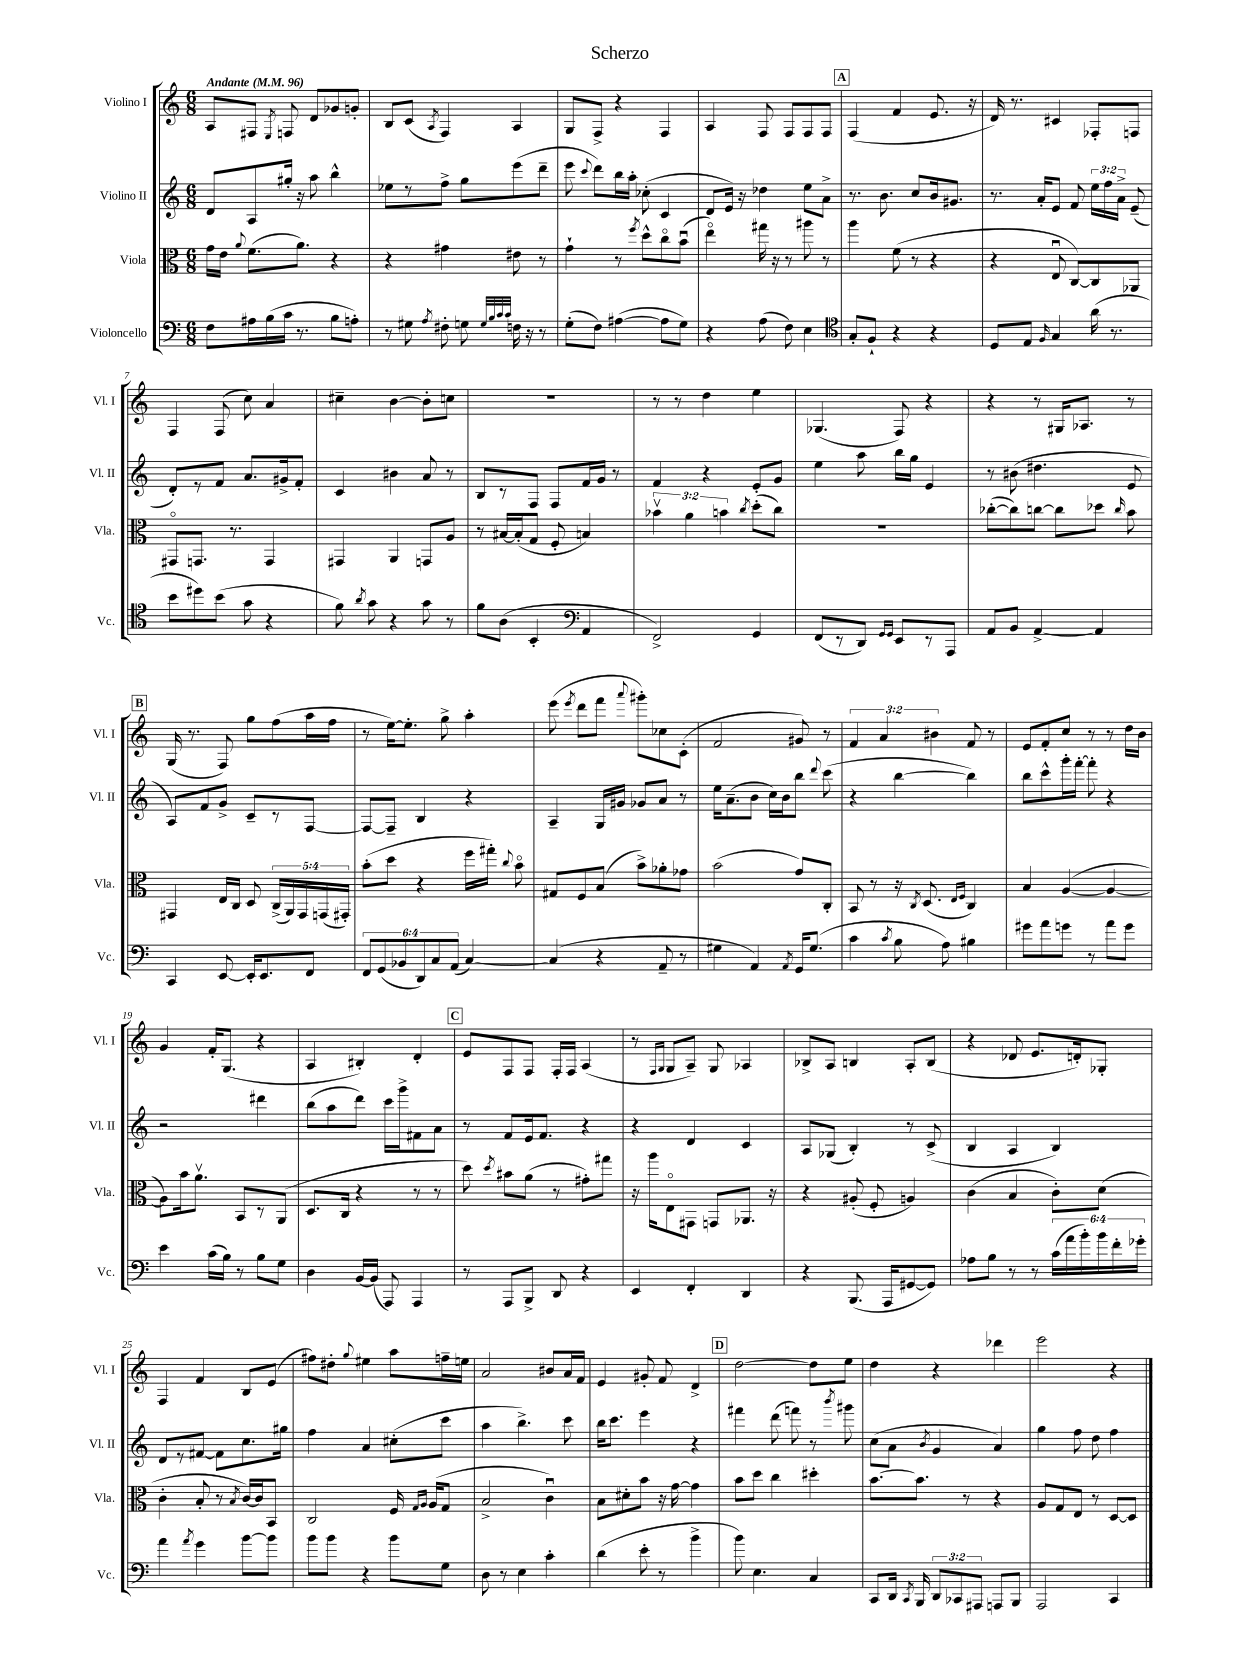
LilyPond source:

\header { title = "Scherzo" }
<<
\new StaffGroup <<
\new Staff = "s0" \with { instrumentName = "Violino I" shortInstrumentName = "Vl. I" } {
    \clef treble \key c \major \numericTimeSignature \time 6/8 \override Staff.TupletNumber.text = #tuplet-number::calc-fraction-text \tempo "Andante" 4 = 96
    \autoBeamOff a8[ fis8] \acciaccatura { e8 } f8 d'8[ ges'8 g'8]-. |
    b8[ c'8]( \acciaccatura { a8 } f4) a4 |
    g8[ f8]-> r4 f4 |
    a4 f8 f8[ f8 f8] |
    \mark \markup { \box "A" } f4( f'4 e'8. r16 |
    d'16) r8. cis'4 fes8[-. f8] |
    f4 f8( c''8) a'4 |
    cis''4-- b'4~ b'8[-. c''8] |
    R2. |
    r8 r8 d''4 e''4 |
    ges4.( f8) r4 |
    r4 r8 gis16[ aes8.] r8 |
    \mark \markup { \box "B" } g16( r8. f8) g''8[ f''8( a''16 f''16] |
    r8 e''16[~) e''8.]-. g''8-> a''4-. |
    e'''8( \acciaccatura { e'''8 } d'''8[ f'''8] \appoggiatura { a'''8 } gis'''8[-.) ces''8 c'8]-.( |
    f'2 gis'8) r8 |
    \tuplet 3/2 { f'4 a'4 bis'4 } f'8 r8 |
    e'8[ f'8-. c''8] r8 r8 d''16[ b'16] |
    g'4 f'16[-. g8.]( r4 |
    a4 bis4-.) d'4-. |
    \mark \markup { \box "C" } e'8[ f8 f8] f16[-. f16] a4( |
    r8 \grace { f16[ g16] } g8[ a8]--) g8 aes4 |
    bes8[-> a8] b4 a8[-. b8]( |
    r4 des'8 e'8.[ d'16-.) ges8]-. |
    f4 f'4 b8[ e'8]( |
    fis''8[) dis''8]-. \appoggiatura { g''8 } eis''4 a''8[ f''16-- e''16] |
    a'2 bis'8[ a'16 f'16] |
    e'4 gis'8-. f'8 d'4-> |
    \mark \markup { \box "D" } d''2~ d''8[ e''8] |
    d''4 r4 des'''4 |
    e'''2 r4 \bar "|." |
}
\new Staff = "s1" \with { instrumentName = "Violino II" shortInstrumentName = "Vl. II" } {
    \clef treble \key c \major \numericTimeSignature \time 6/8 \override Staff.TupletNumber.text = #tuplet-number::calc-fraction-text
    \autoBeamOff d'8[ a8 gis''16]-. r16 a''8 b''4-^ |
    ees''8[ r8 f''8]-> g''8[ e'''8( d'''8]-- |
    e'''8 \appoggiatura { c'''8 } d'''8[) b''16 a''16]-. ces''8-.( c'4 |
    d'8[ e'16]) r16 des''4 e''8[ a'8]-> |
    \mark \markup { \box "A" } r8. b'8. c''8[ b'16 gis'8.] |
    r8. a'16[-. e'8] f'8 \tuplet 3/2 { e''16[ f''16 a'16]-> } e'8--( |
    d'8[-.) r8 f'8] a'8.[ gis'16-> f'8]-. |
    c'4 bis'4 a'8 r8 |
    b8[ r8 f8] f8[ f'16 g'16] r8 |
    f'4 r4 e'8[-. g'8] |
    e''4 a''8 b''16[ g''16] e'4 |
    r8 bis'8( dis''4. e'8 |
    \mark \markup { \box "B" } a8[) f'8 g'8]-> c'8[-- r8 f8]~ |
    f8[~ f8]-- b4 r4 |
    a4-- g16[ gis'16] ges'8[ a'8] r8 |
    e''16[ a'8.--( b'8] c''16[) b'16 b''8] \appoggiatura { d'''8 } c'''8( |
    r4 b''4~ b''4) |
    b''8[ c'''8-^ g'''16-. f'''16]~-. f'''8-. r4 |
    r2 dis'''4 |
    b''8[( a''8 d'''8]) c'''16[ g'''16-> fis'8 a'8] |
    \mark \markup { \box "C" } r8 f'8[ e'16 f'8.] r4 |
    r4 d'4 c'4 |
    a8[ ges8]( b4-.) r8 c'8->( |
    b4 a4 b4) |
    d'8[ r8 fis'8]~ fis'8[ c''8. gis''16] |
    f''4 a'4 cis''8[-.( c'''8] |
    a''4 b''4.->) c'''8 |
    b''16[ c'''8.] e'''4 r4 |
    \mark \markup { \box "D" } fis'''4 d'''8( f'''8) r8 \acciaccatura { b'''8 } gis'''8 |
    c''8[( a'8] \acciaccatura { b'8 } g'4 a'4) |
    g''4 f''8 d''8 f''4 \bar "|." |
}
\new Staff = "s2" \with { instrumentName = "Viola" shortInstrumentName = "Vla." } {
    \clef alto \key c \major \numericTimeSignature \time 6/8 \override Staff.TupletNumber.text = #tuplet-number::calc-fraction-text
    \autoBeamOff g'16[ e'16] \appoggiatura { a'8 } f'8.[( a'8.]) r4 |
    r4 gis'4 eis'8 r8 |
    g'4-! r8 \acciaccatura { f''8 } d''8[-^ c''8\flageolet b'8]\downbow( |
    e''4\flageolet) gis''16 r16 r8 ais''8 r8 |
    \mark \markup { \box "A" } a''4 f'8( r8 r4 |
    r4 e8\downbow c8[~) c8 aes,8] |
    gis,8[\flageolet g,8.] r8. g,4 |
    gis,4 a,4 g,8[ a8] |
    r8 bis16[~ bis16-.( g8] f8-. b4) |
    \tuplet 3/2 { bes'4\upbow a'4 b'4 } \acciaccatura { c''8 } d''8[-.( c''8]) |
    R2. |
    ces''8[~-.( ces''8) c''8]~ c''8[ des''8] \grace { c''16 } b'8 |
    \mark \markup { \box "B" } gis,4 e16[ c16] d8 \tuplet 5/4 { c16[->( a,16) gis,16 g,16( gis,16]-.) } |
    b'8[-.( d''8] r4 f''16[ gis''16]-.) \appoggiatura { c''8 } b'8\flageolet |
    gis8[ f8 b8]( b'8[->) aes'8-. ges'8] |
    b'2( g'8[) c8]-. |
    b,8 r8 r16 \acciaccatura { c8 } d8.( \grace { e16[ f16] } c4) |
    b4 a4~( a4~ |
    a8[) b'16 a'8.]\upbow b,8[ r8 a,8]( |
    d8.[ c16] r4 r8 r8 |
    \mark \markup { \box "C" } d''8) \acciaccatura { d''8 } bis'8[ a'8]( r8 gis'8[-.) gis''8] |
    r16 a''16[ e8\flageolet gis,8] g,8[ aes,8.] r16 |
    r4 ais8-.( f8-. a4) |
    c'4( b4 c'8[-.) d'8]( |
    c'4-. b8-. r8 \acciaccatura { b8 } c'16[~) c'16 b,8] |
    c2 f16 \grace { g16[ a16] } a16[( g8] |
    b2-> c'4\downbow) |
    b8[ dis'8-. b'8] r16 g'16~ g'4 |
    \mark \markup { \box "D" } b'8[ d''8] c''4 dis''4-. |
    b'8.[~ b'8.] r8 r4 |
    a8[ g8 e8] r8 d8[~ d8] \bar "|." |
}
\new Staff = "s3" \with { instrumentName = "Violoncello" shortInstrumentName = "Vc." } {
    \clef bass \key c \major \numericTimeSignature \time 6/8 \override Staff.TupletNumber.text = #tuplet-number::calc-fraction-text
    \autoBeamOff f8[ ais16 b16( c'16] r8. b8[ a8]-.) |
    r8 gis8 \acciaccatura { a8 } fis8-. g8 \grace { g32[ b32 c'32 c'32] } f16 r16 r8 |
    g8[-.( f8]) ais4~( ais8[ g8]) |
    r4 a8( f8) e4 |
    \mark \markup { \box "A" } \clef tenor g8[-. f8]-! r4 r4 |
    d8[ e8] \grace { f16 } g4 a'16( r8. |
    b'8[ dis''8) b'8]( g'8 r4 |
    f'8) \acciaccatura { a'8 } g'8 r4 g'8 r8 |
    f'8[ a8]( b,4-. \clef bass a,4 |
    f,2->) g,4 |
    f,8[( r8 d,8]) \grace { g,16[ g,16] } e,8[ r8 a,,8] |
    a,8[ b,8] a,4~-> a,4 |
    \mark \markup { \box "B" } c,4 e,8~ e,16[-. e,8. f,8] |
    \tuplet 6/4 { f,8[ g,8( bes,8 d,8) c8 a,8]( } c4~) |
    c4( r4 a,8-- r8 |
    gis4 a,4) \acciaccatura { a,8 } g,16[ gis8.]( |
    c'4 \acciaccatura { c'8 } b8 a8) bis4 |
    gis'8[ a'8 g'8] r8 a'8[ g'8] |
    e'4 c'16[( b16]) r8 b8[ g8] |
    d4 b,16[~ b,16]( a,,8) a,,4 |
    \mark \markup { \box "C" } r8 a,,8[ b,,8]-> d,8 r4 |
    e,4 f,4-. d,4 |
    r4 b,,8.( a,,16[ gis,8~ gis,8]) |
    aes8[ b8] r8 r8 \tuplet 6/4 { c'16[( a'16 b'16-.) b'16 f'16-. ges'16]-. } |
    a'4 \acciaccatura { a'8 } g'4 b'8[~ b'8] |
    b'8[ b'8] r4 b'8[ g8] |
    d8 r8 e4 c'4-. |
    d'4( e'8-. r8 b'4-> |
    \mark \markup { \box "D" } b'8) e4. c4 |
    c,8[ d,16] \acciaccatura { c,8 } b,,16 \tuplet 3/2 { d,8[ ces,8 ais,,8] } a,,8[ b,,8] |
    a,,2 c,4 \bar "|." |
}
>>
>>
